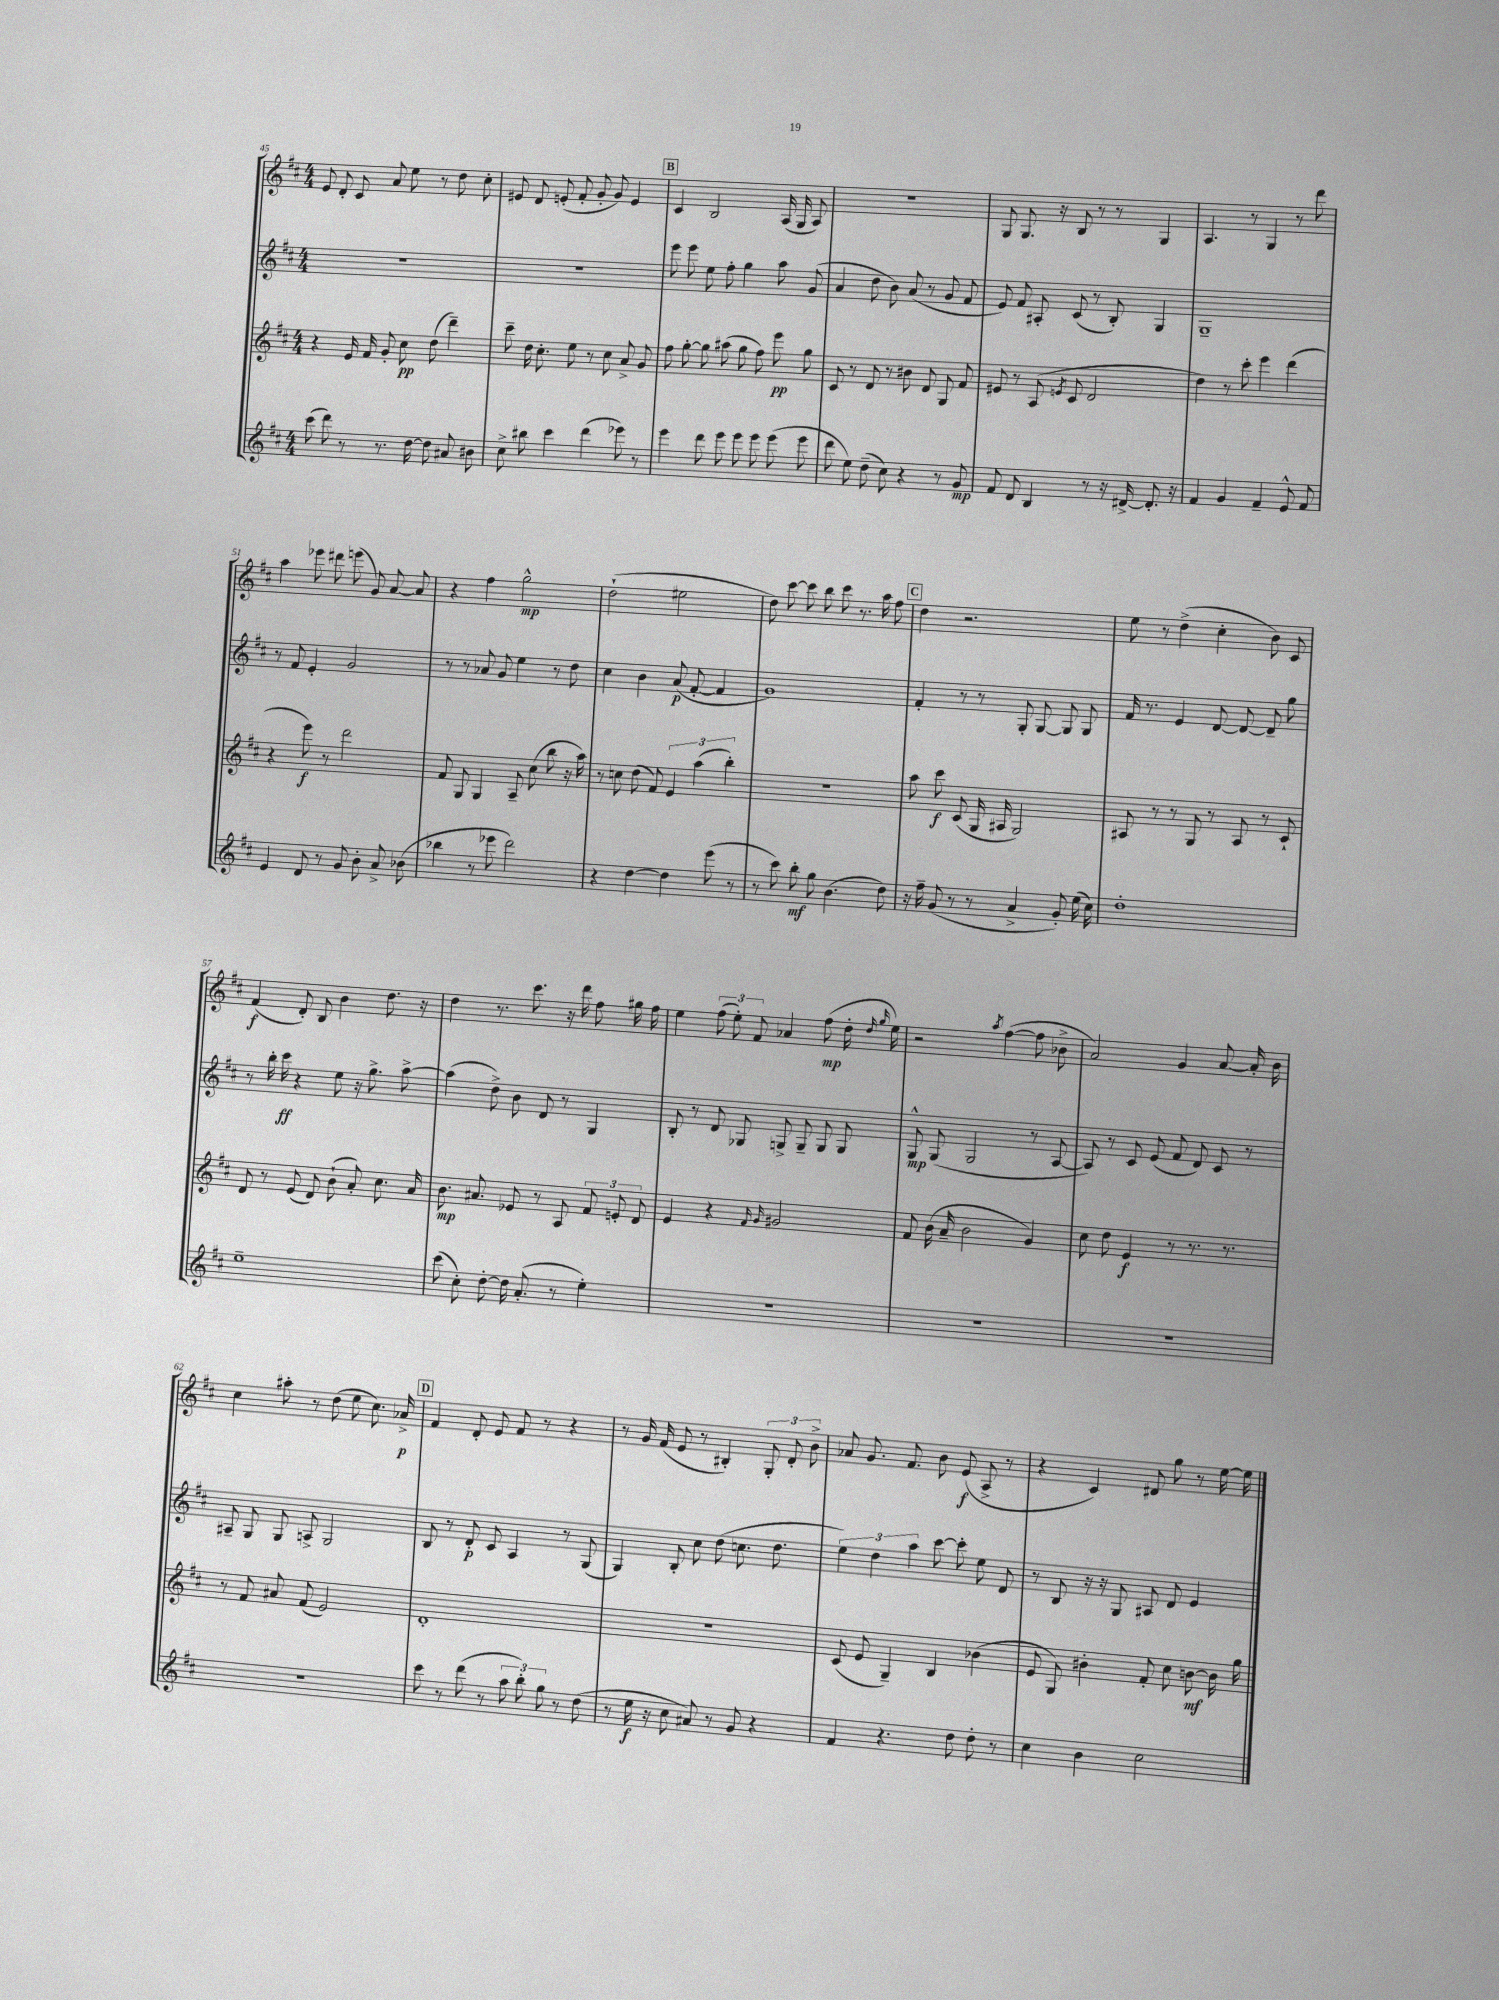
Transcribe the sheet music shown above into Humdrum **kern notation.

**kern	**kern	**kern	**kern
*staff4	*staff3	*staff2	*staff1
*clefG2	*clefG2	*clefG2	*clefG2
*k[f#c#]	*k[f#c#]	*k[f#c#]	*k[f#c#]
*M4/4	*M4/4	*M4/4	*M4/4
(8ccc#	4r	1r	8e
8ddd)	.	.	8d'
8r	16e	.	8c#
.	16f#	.	.
8.r	8g'	.	8a
.	8cc#	.	8ee
[16dd	.	.	.
8dd]	(8dd	.	8r
8a#	4ddd~)	.	8dd
8b#	.	.	8cc#'
=	=	=	=
8cc#^	8ccc#~	1r	8e#
8bb#	16dd	.	8d
.	8.cc#'	.	.
4ccc#	.	.	(8e'
.	8ee	.	8f#'
(4ddd	8r	.	8g'
.	8cc#	.	8g)
8eee-)	8a^	.	4e
8r	8g	.	.
=	=	=	=
4eee	8ff#	8eee	4c#
.	[8gg'	8eee	.
8ddd	8gg]	8ee	2B
8eee	(8aa#	8ff#'	.
8eee	8gg	4gg	.
8eee	8ff#)	.	.
(8eee	8eee	8aa	(16A
.	.	.	16G
8eee	8gg	(8g	8A)
=	=	=	=
8ddd	8c#	4a	1r
8ee)	8r	.	.
(8dd~	8d	8dd	.
8cc#)	8r	8b)	.
4r	8b#	(8a	.
.	8d	8r	.
8r	8G	8g	.
8g	8f#	8f#	.
=	=	=	=
8f#	8e#	8e)	8G
8d	8r	8f#	8.G
4B	(8A	8A#'	.
.	.	.	16r
.	8qe	.	.
.	8c#	(8c#	8B
8r	2d	8r	8r
16r	.	8B')	8r
[16d#^	.	.	.
8.d#']	.	4G	4G
16r	.	.	.
=	=	=	=
4f#	4dd)	1G~	4.A
4g	8r	.	.
.	8ccc#'	.	8r
4f#~	4eee	.	4G
8e^^	(4ddd	.	8r
8f#	.	.	8ddd
=	=	=	=
4e	4r	8r	4aa
.	.	8f#	.
8d	8eee)	4e'	8eee-
8r	8r	.	8ddd#
8g	2ddd	2g	(8eee
8b'	.	.	8g)
8a^	.	.	[8a
(8b-	.	.	8a]
=	=	=	=
4bb-	8f#	8r	4r
.	8G	8r	.
8r	4G	8a-	4ff#
8eee-	.	8g	.
2ddd)	8A~	4ee	2gg^^
.	(8cc#	.	.
.	8bb	8r	.
.	16r	8dd	.
.	16aa)	.	.
=	=	=	=
4r	8r	4cc#	(2dd`
.	8cc	.	.
[4dd	(8dd	4b	.
.	8f#)	.	.
4dd]	6e	(8a	2ee#
.	.	[8f#'	.
.	(6aa	.	.
(8eee	.	4f#]	.
.	6bb')	.	.
8r	.	.	.
=	=	=	=
8r	1r	1g)	8dd)
8ccc#)	.	.	[8ccc#
8bb'	.	.	8ccc#]
8gg	.	.	8bb
(4.b	.	.	8ccc#
.	.	.	8.r
.	.	.	16aa
8dd)	.	.	8ff#
=	=	=	=
16r	8aa	4f#'	4dd
16ff#~	.	.	.
(8g	8ccc#	.	.
8r	(8c#	8r	2.r
8r	16G	8r	.
.	16A#	.	.
4a^	2G)	8G'	.
.	.	[8G	.
8g')	.	8G]	.
(16ee	.	8G	.
16cc#)	.	.	.
=	=	=	=
1dd'	8A#	16f#	8ee
.	.	8.r	.
.	8r	.	8r
.	8r	4e	(4dd^
.	8G	.	.
.	8r	[8d	4cc#'
.	8A#	8d_	.
.	8r	8d~]	8b)
.	8c#`	8gg	8c#
=	=	=	=
1ee~	8d	8r	(4f#
.	8r	16bb'	.
.	.	16ccc#	.
.	(8e	4r	8d')
.	8d)	.	8B
.	(8b`	8ee	4b
.	8a')	16r	.
.	.	8.gg^	.
.	8.cc#	.	8.dd
.	.	[8aa^	.
.	16a	.	16r
=	=	=	=
(8ccc#	8.b	(4aa]	4dd
8cc#')	.	.	.
.	8.a#	.	.
[8dd'	.	8dd^)	8.r
16dd]	8e-	8b	.
(8.a'	.	.	8.ccc#
.	8r	8d	.
8r	8A	8r	16r
.	.	.	16ddd
4ee')	12f#	4G	8ff#
.	12e'	.	.
.	.	.	16gg#
.	12d	.	.
.	.	.	16ff#
=	=	=	=
1r	4e	8B'	4ee
.	.	8r	.
.	4r	8d	(12ff#
.	.	.	12ee')
.	.	8G-	.
.	.	.	12f#
.	16qqf#	.	.
.	16qqg	.	.
.	2g#	8G^	4a-
.	.	8G~	.
.	.	8G	(8ff#
.	.	8G	16dd'
.	.	.	16qqdd
.	.	.	16qqgg
.	.	.	16ee)
=	=	=	=
1r	8f#	8G^^	2r
.	(16b	(8G	.
.	16a~	.	.
.	2b	2G	.
.	.	.	8qaa
.	.	.	([4ff#
.	4g)	8r	8ff#]
.	.	[8A	8b-^
=	=	=	=
1r	8cc#	8A])	2a)
.	8dd	8r	.
.	4e	8c#	.
.	.	(8e	.
.	8r	8f#	4g
.	8.r	8d)	.
.	.	8c#	[8a
.	8.r	.	.
.	.	8r	16a']
.	.	.	16b
=	=	=	=
1r	8r	8A#~	4cc#
.	8f#	8G	.
.	8a#	8G	8aa#'
.	(8f#	8A^	8r
.	2e)	2G	(8dd
.	.	.	8ee
.	.	.	8.cc#)
.	.	.	16a-^
=	=	=	=
8ccc#	1d'	8B	4f#
8r	.	8r	.
(8ddd	.	8d'	8d'
8r	.	8c#	8e
12aa	.	4A	8f#
12bb')	.	.	.
.	.	.	8r
12gg	.	.	.
8r	.	8r	4r
(8dd	.	(8G	.
=	=	=	=
8r	1r	4G)	8r
16ee	.	.	16g
16r	.	.	(16f#
8cc#	.	8B'	8e
8a#)	.	8cc#	8r
8r	.	(8dd	4B#')
8g	.	8.cc	.
4r	.	.	12G'
.	.	8.dd	.
.	.	.	12d'
.	.	.	12b^
=	=	=	=
4f#	(8c#	6ee)	8a-
.	8e	.	8.g
.	.	6dd	.
4.r	4G~)	.	.
.	.	.	8.f#
.	.	6aa	.
.	4B	[8ccc#	8b
8dd	.	8ccc#']	(8e
8dd'	(4b-	8ee	8A^
8r	.	8d	8r
=	=	=	=
4cc#	8e	8r	4r
.	8G)	8B	.
4b	4b#'	16r	4c#)
.	.	16r	.
.	.	8G	.
2cc#	8f#'	8A#	8d#
.	8cc#	8d	8gg
.	[8b	4e	8r
.	16b]	.	[16ee
.	16gg	.	16ee]
==	==	==	==
*-	*-	*-	*-
